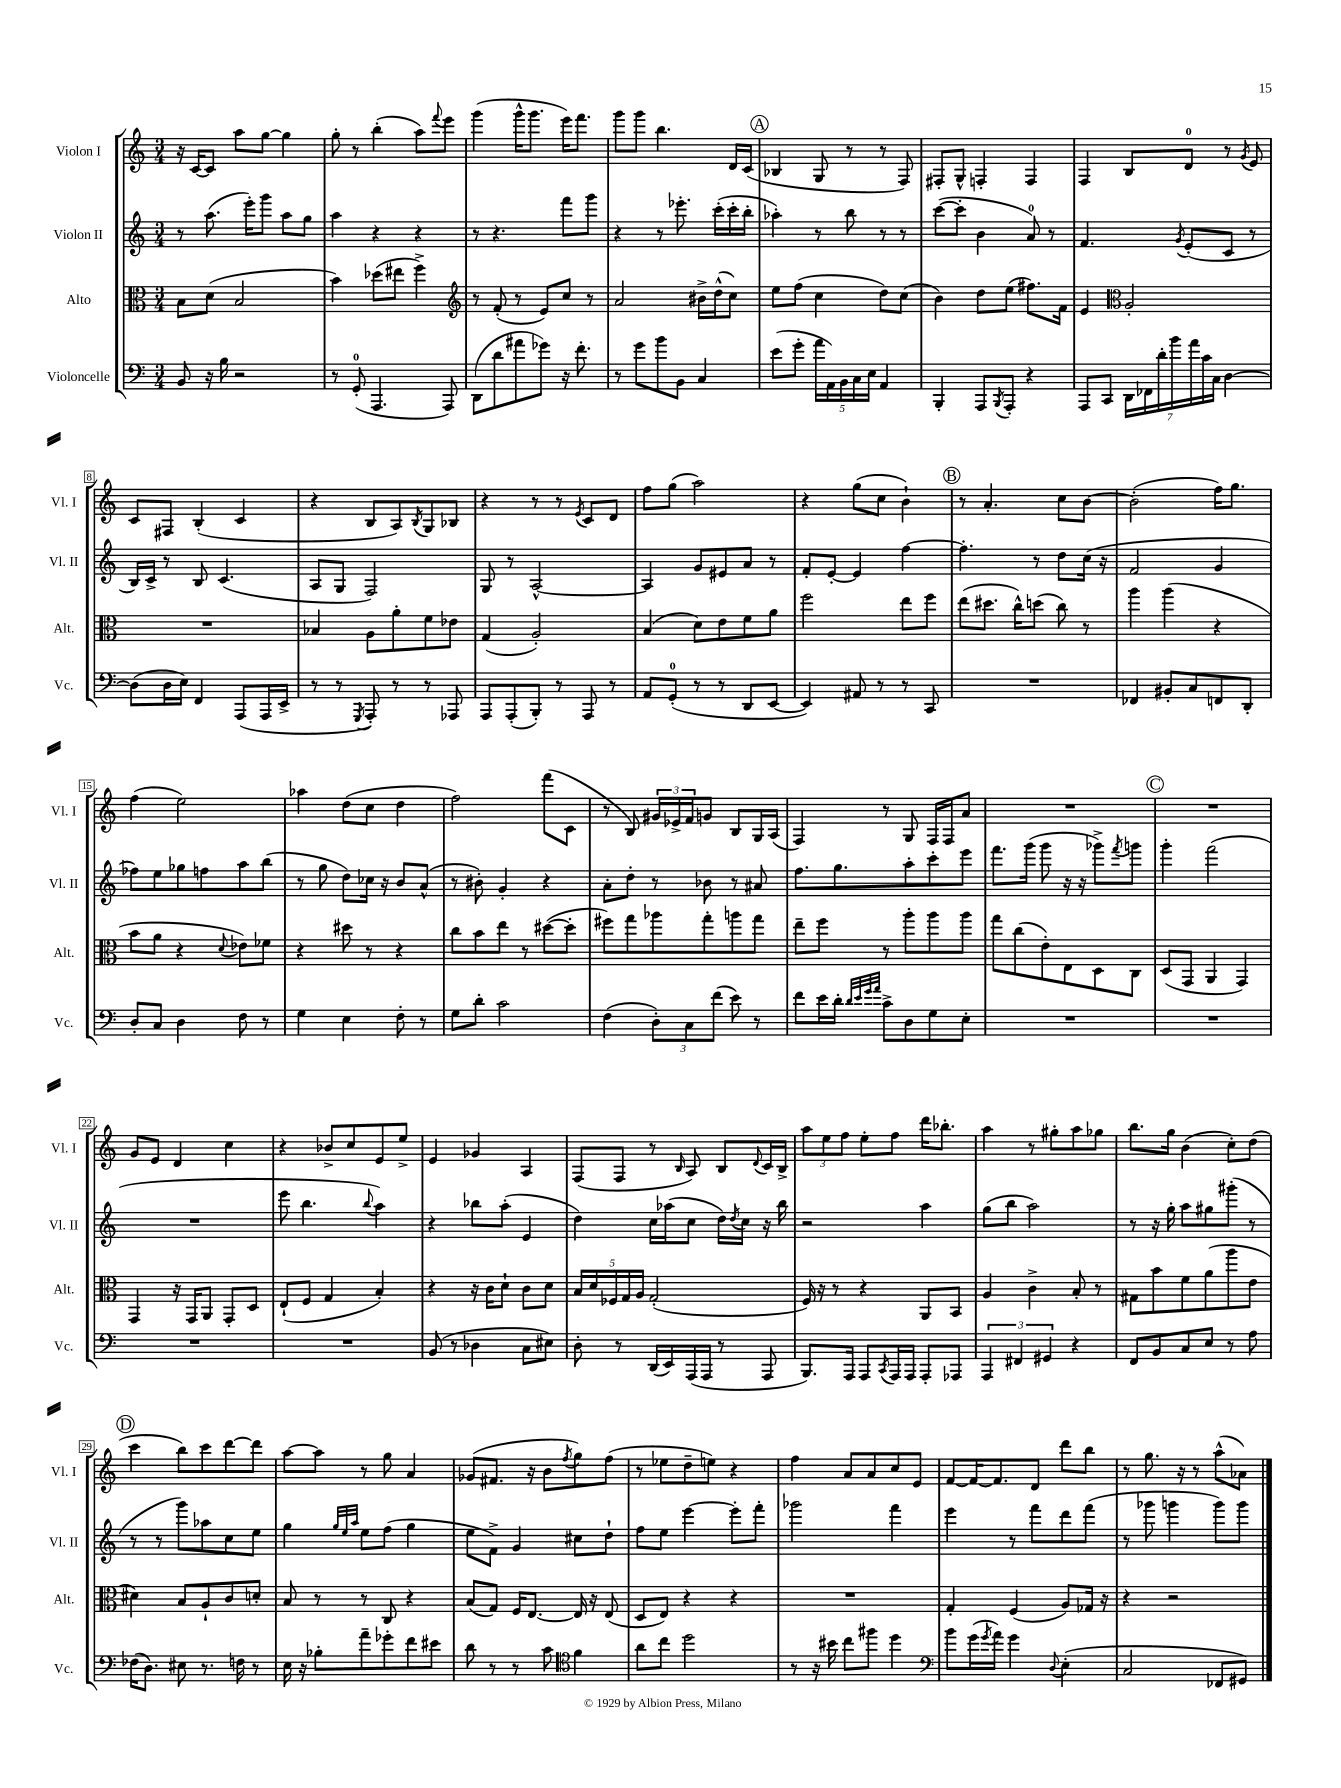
<<
\new StaffGroup <<
\new Staff = "s0" \with { instrumentName = "Violon I" shortInstrumentName = "Vl. I" } {
    \clef treble \key c \major \numericTimeSignature \time 3/4
    r16 c'16~ c'8 a''8 g''8~ g''4 |
    g''8-. r8 b''4-.( a''8) \appoggiatura { f'''8 } e'''8 |
    g'''4( g'''16-^ g'''8. e'''16) f'''8. |
    g'''8 g'''8 b''4. d'16 c'16( |
    \mark \markup { \circle "A" } bes4 g8 r8 r8 f8) |
    fis8-. g8-^ f4-. f4 |
    f4 b8 d'8-0 r8 \acciaccatura { g'8 } e'8 |
    c'8 fis8 b4-.( c'4 |
    r4 b8 a8) \acciaccatura { b8 } g8 bes8 |
    r4 r8 r8 \acciaccatura { e'8 } c'8 d'8 |
    f''8 g''8( a''2) |
    r4 g''8( c''8 b'4-!) |
    \mark \markup { \circle "B" } r8 a'4.-. c''8 b'8~ |
    b'2-.( f''16) g''8. |
    f''4( e''2) |
    aes''4 d''8( c''8 d''4 |
    f''2) f'''8( c'8 |
    r8 b8) \tuplet 3/2 { gis'16 ees'16-> f'16 } g'8 b8 g16 a16( |
    f4) r8 g8 f16 f16 a'8 |
    R2. |
    \mark \markup { \circle "C" } R2. |
    g'8 e'8 d'4 c''4 |
    r4 bes'8-> c''8 e'8 e''8-> |
    e'4 ges'4 a4 |
    f8( f8 r8 \grace { b16 } a8) b8 \appoggiatura { d'8 } c'16 b16-> |
    \tuplet 3/2 { a''8 e''8 f''8 } e''8-. f''8 d'''16 bes''8.-. |
    a''4 r8 gis''8-. a''8 ges''8 |
    b''8. g''16 b'4( c''8-.) d''8( |
    \mark \markup { \circle "D" } c'''4 b''8) c'''8 d'''8~ d'''8 |
    a''8~ a''8 r8 g''8 a'4 |
    ges'8( fis'8. r16 b'8 \acciaccatura { f''8 } g''8) f''8( |
    r8 ees''8 d''8-- e''8) r4 |
    f''4 a'8 a'8 c''8 e'8 |
    f'8~ f'16~ f'8. d'8 d'''8 b''8 |
    r8 g''8. r16 r8 a''8-^( aes'8) \bar "|." |
}
\new Staff = "s1" \with { instrumentName = "Violon II" shortInstrumentName = "Vl. II" } {
    \clef treble \key c \major \numericTimeSignature \time 3/4
    r8 a''8.( e'''16-.) g'''8 a''8 g''8 |
    a''4 r4 r4 |
    r8 r4. f'''8 g'''8 |
    r4 r8 ees'''8.-. c'''16-.( c'''16-. b''16-. |
    \mark \markup { \circle "A" } aes''4-.) r8 b''8 r8 r8 |
    c'''8~( c'''8-. b'4 a'8-0) r8 |
    f'4. \acciaccatura { g'8 } e'8-.( c'8 r8 |
    b16) c'16-> r8 b8 c'4.( |
    a8 g8 f2) |
    g8 r8 a2~-^ |
    a4 g'8 eis'8 a'8 r8 |
    f'8-. e'8~-. e'4 f''4~ |
    \mark \markup { \circle "B" } f''4.-. r8 d''8 c''16( r16 |
    f'2 g'4 |
    fes''8) e''8 ges''8 f''8 a''8 b''8( |
    r8 g''8 d''8) ces''16 r16 b'8 a'8-^( |
    r8 bis'8-.) g'4-. r4 |
    a'8-. d''8-. r8 bes'8 r8 ais'8 |
    f''8. g''8. a''8-. c'''8-. e'''8 |
    f'''8. g'''16( g'''8 r16 r16 ges'''8->) \acciaccatura { f'''8 } g'''8 |
    \mark \markup { \circle "C" } g'''4-. f'''2( |
    R2. |
    e'''8 b''4. \appoggiatura { b''8 } a''4) |
    r4 bes''8 a''8-.( e'4 |
    d''4) c''16 aes''16( c''8 d''16) \acciaccatura { d''8 } c''16 r16 b''16 |
    r2 a''4 |
    g''8( b''8 a''2) |
    r8 r16 g''16-. a''8 gis''8 gis'''8-.( r8 |
    \mark \markup { \circle "D" } r8 r8 g'''8) aes''8 c''8 e''8 |
    g''4 \grace { g''32 e''32 a''32 } e''8 f''8( g''4 |
    e''8 f'8->) g'4 cis''8 d''8-! |
    f''8 e''8 e'''4~ e'''8-. f'''8-. |
    ges'''2 f'''4 |
    e'''4 r8 f'''8 d'''8 f'''8( |
    r8 ges'''8 g'''4 g'''8) g'''8 \bar "|." |
}
\new Staff = "s2" \with { instrumentName = "Alto" shortInstrumentName = "Alt." } {
    \clef alto \key c \major \numericTimeSignature \time 3/4
    b8 d'8( b2 |
    b'4) des''8( eis''8 f''4->) |
    \clef treble r8 f'8-.( r8 e'8) c''8 r8 |
    a'2 bis'16-> d''16-^( c''8) |
    \mark \markup { \circle "A" } e''8 f''8( c''4 d''8) c''8( |
    b'4) d''8 e''8( fis''8.) f'16 |
    e'4 \clef alto a2-. |
    R2. |
    bes4 a8 a'8-. f'8 ees'8 |
    g4( a2-.) |
    b4( d'8) e'8 f'8 a'8 |
    f''2 e''8 f''8 |
    \mark \markup { \circle "B" } e''8( dis''8. c''16-^) d''8( c''8) r8 |
    a''4 a''4( r4 |
    b'8 a'8 r4 \appoggiatura { d'8 } ees'8) fes'8 |
    r4 dis''8 r8 r4 |
    c''8 b'8 e''8 r8 dis''8~( dis''8-. |
    fis''8) g''8 aes''8 g''8-. a''8 g''8 |
    e''8-- f''8 r8 a''8-. a''8 a''8 |
    g''8 c''8( e'8-.) e8 d8 c8 |
    \mark \markup { \circle "C" } d8( g,8 a,4 g,4) |
    g,4 r16 g,16 a,8 g,8-. d8 |
    e8-!( f8 g4 b4-.) |
    r4 r16 c'16 d'8-! c'8 d'8 |
    \tuplet 5/4 { b16 d'16 fes16 g16 a16 } g2-.( |
    f16) r16 r8 r4 a,8 b,8 |
    a4 c'4-> b8-. r8 |
    gis8 b'8 f'8 a'8( a''8 e'8 |
    \mark \markup { \circle "D" } dis'4) b8 a8-! c'8 d'8-. |
    b8 r8 r8 c8 r4 |
    b8( g8) f16 e8.~ e16 r16 e8( |
    d8 e8) r4 r4 |
    R2. |
    g4-. f4( a8) ges16 r16 |
    r4 r2 \bar "|." |
}
\new Staff = "s3" \with { instrumentName = "Violoncelle" shortInstrumentName = "Vc." } {
    \clef bass \key c \major \numericTimeSignature \time 3/4
    b,8 r16 b16 r2 |
    r8 g,8-0-.( a,,4. a,,8) |
    d,8( d'8 ais'8 ges'8) r16 f'8.-. |
    r8 g'8 b'8 b,8 c4 |
    \mark \markup { \circle "A" } e'8( g'8-. \tuplet 5/4 { a'16 a,16) b,16 c16 e16 } a,4 |
    b,,4-. a,,8 \acciaccatura { b,,8 } a,,8-. r4 |
    a,,8 c,8 \tuplet 7/4 { d,16 fes,16 d'16-. b'16 a'16 c'16 c16 } d4~ |
    d8( d16 e16) f,4 a,,8( a,,16 e,16-> |
    r8 r8 \acciaccatura { g,,8 } a,,8-.) r8 r8 aes,,8 |
    a,,8 a,,8-.( b,,8-.) r8 a,,8 r8 |
    a,8 g,8-0-.( r8 r8 d,8 e,8~ |
    e,4) ais,8 r8 r8 c,8 |
    \mark \markup { \circle "B" } R2. |
    fes,4 bis,8-. c8 f,8 d,8-. |
    d8-. c8 d4 f8 r8 |
    g4 e4 f8-. r8 |
    g8 d'8-. c'2 |
    f4( \tuplet 3/2 { d8-.) c8 f'8( } e'8) r8 |
    f'8 e'16 d'16-. \grace { d'32 e'32 g'32 a'32 } c'8-> d8 g8 e8-. |
    R2. |
    \mark \markup { \circle "C" } R2. |
    R2. |
    R2. |
    b,8( r8 des4 c8 eis8) |
    d8-. r8 d,16( e,16) a,,16( a,,16 r8 a,,8 |
    b,,8.) a,,16 a,,8 \acciaccatura { c,8 } a,,16 a,,16 a,,8-. aes,,8 |
    \tuplet 3/2 { a,,4 fis,4 gis,4 } r4 |
    f,8 b,8 c8 e8 r8 a8 |
    \mark \markup { \circle "D" } fes16( d8.) eis8 r8. f16 r8 |
    e16 r16 bes8-. a'8-- ges'8-. f'8 eis'8 |
    d'8 r8 r8 c'8 \clef tenor f'4 |
    a'8 c''8 d''2 |
    r8 r16 bis'16 c''8 fis''8 d''4 |
    \clef bass b'8 g'16( \acciaccatura { g'8 } a'16) g'4 \appoggiatura { d8 } e4-.( |
    c2 fes,8 gis,8) \bar "|." |
}
>>
>>
\layout { \context { \Score \override BarNumber.stencil = #(make-stencil-boxer 0.1 0.3 ly:text-interface::print) } }
